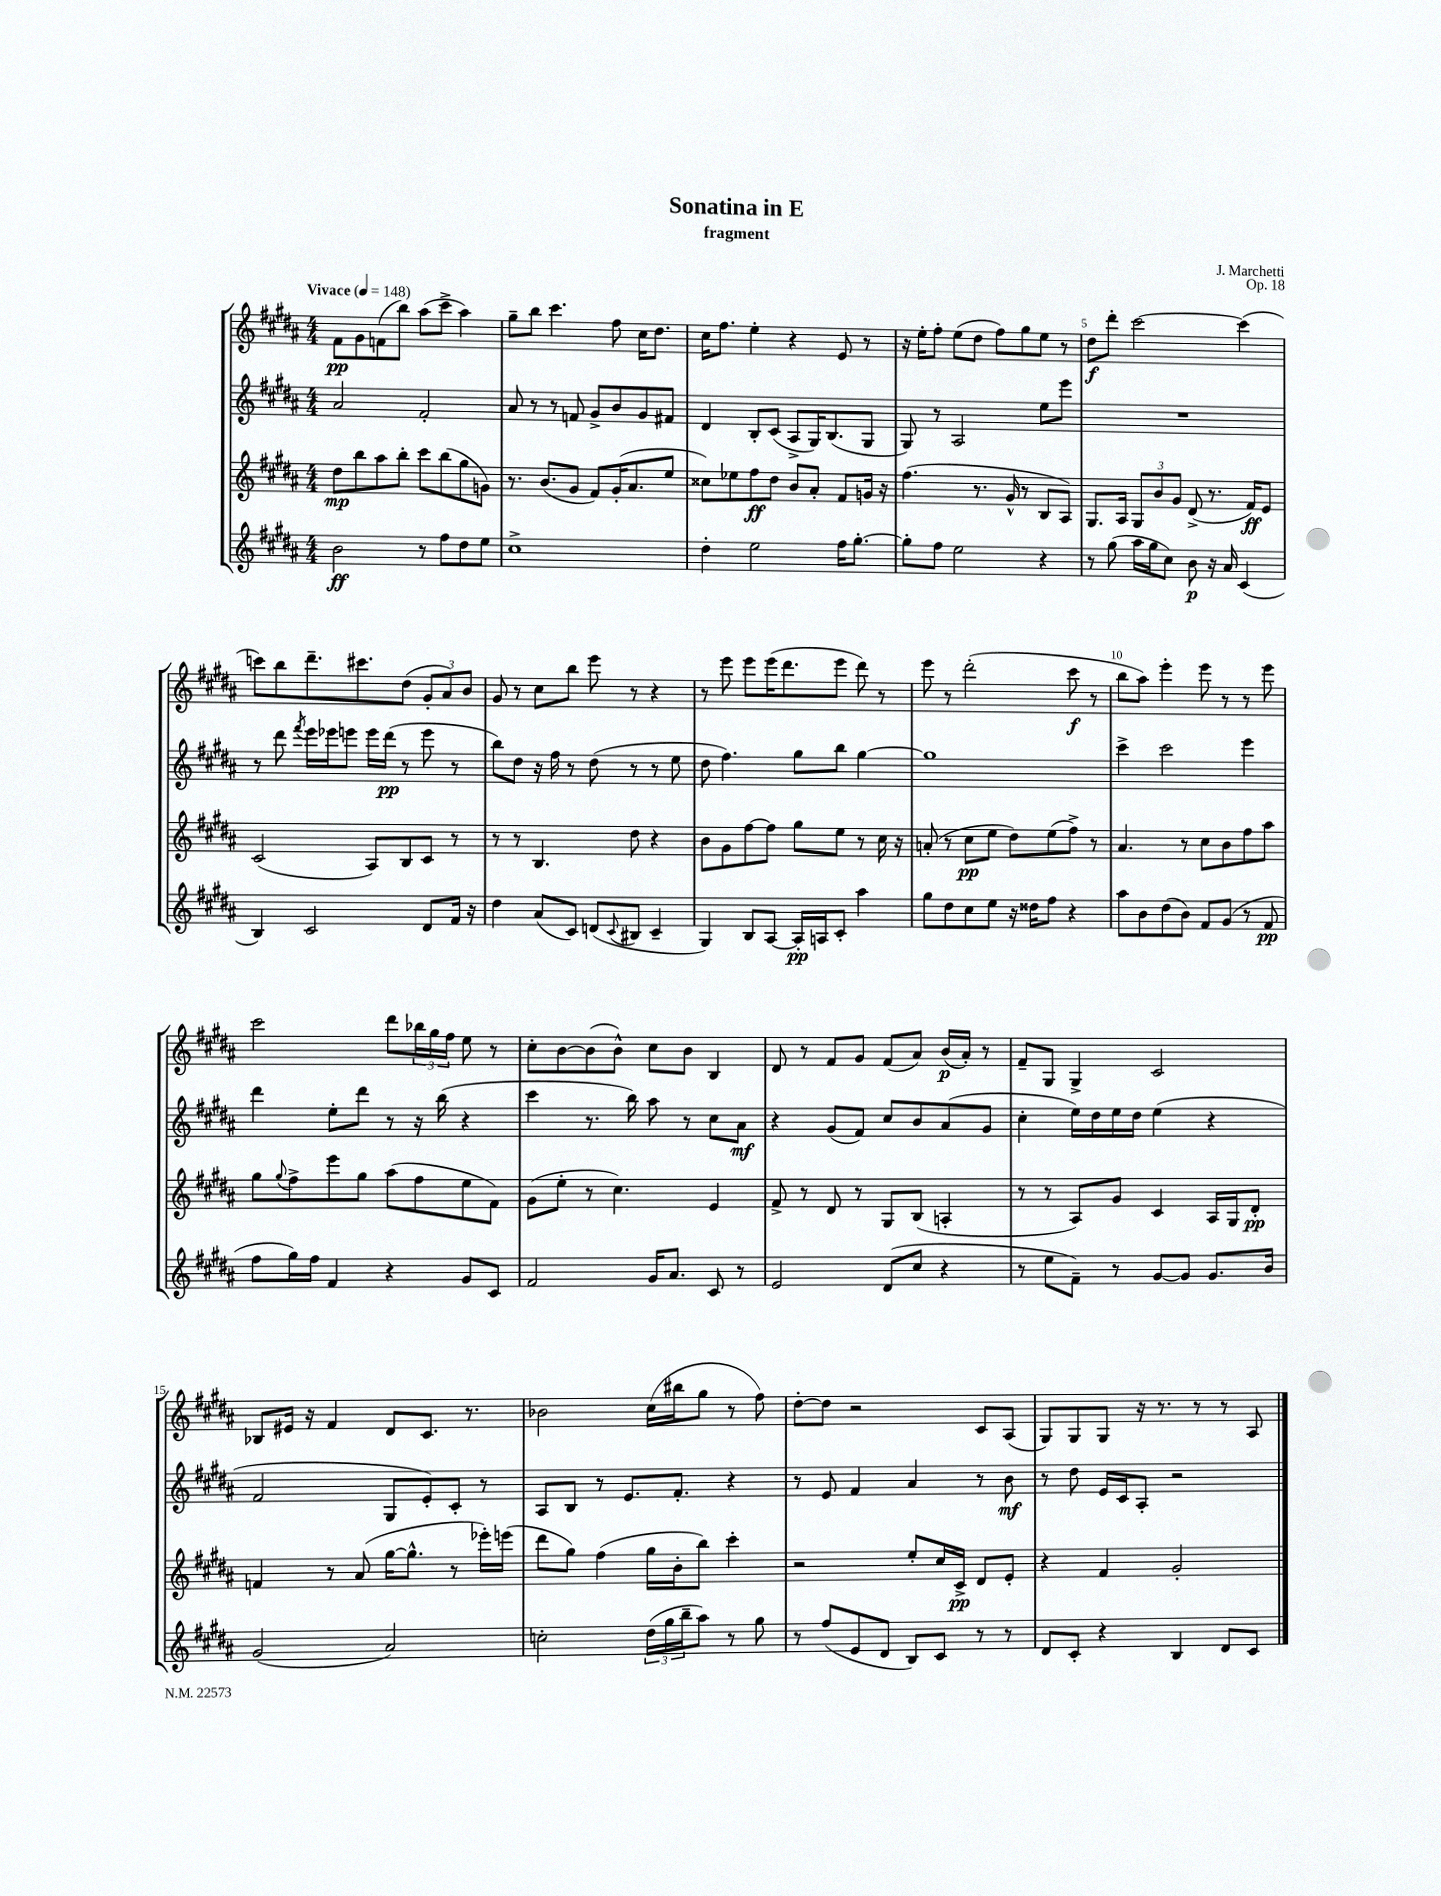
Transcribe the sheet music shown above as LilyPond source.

\header { title = "Sonatina in E" composer = "J. Marchetti" subtitle = "fragment" opus = "Op. 18" }
<<
\new StaffGroup <<
\new Staff = "s0" {
    \clef treble \key b \major \numericTimeSignature \time 4/4 \tempo "Vivace" 4 = 148
    fis'8\pp gis'8 f'8( b''8) ais''8( cis'''8-> ais''4) |
    gis''8-- b''8 cis'''4. fis''8 cis''16 dis''8. |
    cis''16 fis''8. e''4-. r4 e'8 r8 |
    r16 e''16-. fis''8-. e''8( dis''8 fis''8) gis''8 e''8 r8 |
    dis''8\f dis'''8-. cis'''2~ cis'''4( |
    c'''8) b''8 dis'''8.-- cis'''8. dis''8( \tuplet 3/2 { gis'8-. ais'8) b'8 } |
    gis'8 r8 cis''8 b''8 e'''8 r8 r4 |
    r8 e'''8 e'''8 e'''16( dis'''8. e'''8 dis'''8) r8 |
    e'''8 r8 dis'''2-.( cis'''8\f r8 |
    b''8 ais''8) e'''4-. e'''8 r8 r8 e'''8 |
    cis'''2 dis'''8 \tuplet 3/2 { bes''16 gis''16 fis''16 } e''8 r8 |
    cis''8-. b'8~ b'8( b'8-^) cis''8 b'8 b4 |
    dis'8 r8 fis'8 gis'8 fis'8( ais'8) b'16\p( ais'16-.) r8 |
    fis'8-- gis8 gis4-> cis'2 |
    bes8 eis'16 r16 fis'4 dis'8 cis'8. r8. |
    bes'2 cis''16( bis''16 gis''8 r8 fis''8) |
    dis''8~-. dis''8 r2 cis'8 ais8( |
    gis8) gis8 gis8 r16 r8. r8 r8 ais8 \bar "|." |
}
\new Staff = "s1" {
    \clef treble \key b \major \numericTimeSignature \time 4/4
    ais'2 fis'2-. |
    ais'8 r8 r8 f'8 gis'8-> b'8 gis'8 fis'8 |
    dis'4 b8-. cis'8( ais8-> gis16) b8.( gis8 |
    gis8) r8 ais2 e''8 e'''8 |
    R1 |
    r8 dis'''8 \acciaccatura { fis'''8 } e'''16 ees'''16 e'''8 e'''16 dis'''16\pp( r8 e'''8 r8 |
    b''8) dis''8 r16 fis''16 r8 dis''8( r8 r8 e''8 |
    dis''8 fis''4.) gis''8 b''8 gis''4~ |
    gis''1 |
    cis'''4-> cis'''2 e'''4 |
    dis'''4 e''8-. dis'''8 r8 r16 b''16( r4 |
    cis'''4 r8. b''16) ais''8 r8 cis''8 ais'8\mf |
    r4 gis'8( fis'8) cis''8 b'8 ais'8( gis'8 |
    cis''4-. e''16) dis''16 e''16 dis''16 e''4( r4 |
    fis'2 gis8 e'8-.) cis'8-. r8 |
    ais8 b8 r8 e'8. fis'8.-. r4 |
    r8 e'8 fis'4 ais'4 r8 b'8\mf |
    r8 dis''8 e'16 cis'16 ais8-. r2 \bar "|." |
}
\new Staff = "s2" {
    \clef treble \key b \major \numericTimeSignature \time 4/4
    dis''8\mp b''8 ais''8 b''8-. cis'''8 b''8( gis''8 g'8) |
    r8. b'8.( gis'8 fis'8) gis'16-.( ais'8. e''8 |
    cisis''8) ees''8 fis''8\ff dis''8 b'8 ais'8-. fis'8 g'16 r16 |
    fis''4.( r8. gis'16-^ r8 b8 ais8) |
    gis8. ais16 \tuplet 3/2 { gis8 b'8 gis'8 } dis'8->( r8. fis'16\ff) e'8 |
    cis'2( ais8) b8 cis'8 r8 |
    r8 r8 b4. dis''8 r4 |
    b'8 gis'8 fis''8~ fis''8 gis''8 e''8 r8 cis''16 r16 |
    a'8-.( r8 cis''8\pp e''8 dis''8) e''8( fis''8->) r8 |
    ais'4. r8 cis''8 b'8 fis''8 ais''8 |
    gis''8 \appoggiatura { gis''8 } fis''8-> e'''8 gis''8 ais''8( fis''8 e''8 fis'8) |
    gis'8( e''8-. r8 cis''4.) e'4 |
    fis'8-> r8 dis'8 r8 gis8 b8( a4-. |
    r8 r8 ais8) gis'8 cis'4 ais16 gis16 dis'8-.\pp |
    f'4 r8 ais'8( gis''16~ gis''8.-^ r8 ees'''16-.) e'''16( |
    dis'''8 gis''8) fis''4( gis''16 b'16-. b''8) cis'''4-. |
    r2 e''8-. cis''16 cis'16->\pp dis'8 e'8-. |
    r4 fis'4 gis'2-. \bar "|." |
}
\new Staff = "s3" {
    \clef treble \key b \major \numericTimeSignature \time 4/4
    b'2\ff r8 fis''8 dis''8 e''8 |
    cis''1-> |
    dis''4-. e''2 fis''16 gis''8.~-. |
    gis''8-. fis''8 e''2 r4 |
    r8 gis''8( ais''16 gis''16 cis''8) b'8\p r16 ais'16 cis'4( |
    b4) cis'2 dis'8 fis'16 r16 |
    dis''4 ais'8( cis'8) d'8( \appoggiatura { cis'8 } bis8 cis'4-- |
    gis4) b8 ais8~ ais16-.\pp a16 cis'8-. ais''4 |
    gis''8 dis''8 cis''8 e''8 r16 disis''16 fis''8 r4 |
    ais''8 b'8 dis''8( b'8) fis'8 gis'8( r8 fis'8\pp |
    fis''8 gis''16) fis''16 fis'4 r4 gis'8 cis'8 |
    fis'2 gis'16 ais'8. cis'8 r8 |
    e'2 dis'8( cis''8 r4 |
    r8 e''8 fis'8--) r8 gis'8~ gis'8 gis'8. b'16 |
    gis'2( ais'2) |
    c''2-. \tuplet 3/2 { dis''16( gis''16 b''16-- } ais''8) r8 gis''8 |
    r8 fis''8( e'8 dis'8 b8) cis'8 r8 r8 |
    dis'8 cis'8-. r4 b4 dis'8 cis'8 \bar "|." |
}
>>
>>
\layout { \context { \Score \override BarNumber.break-visibility = ##(#f #t #t) barNumberVisibility = #(every-nth-bar-number-visible 5) } }
